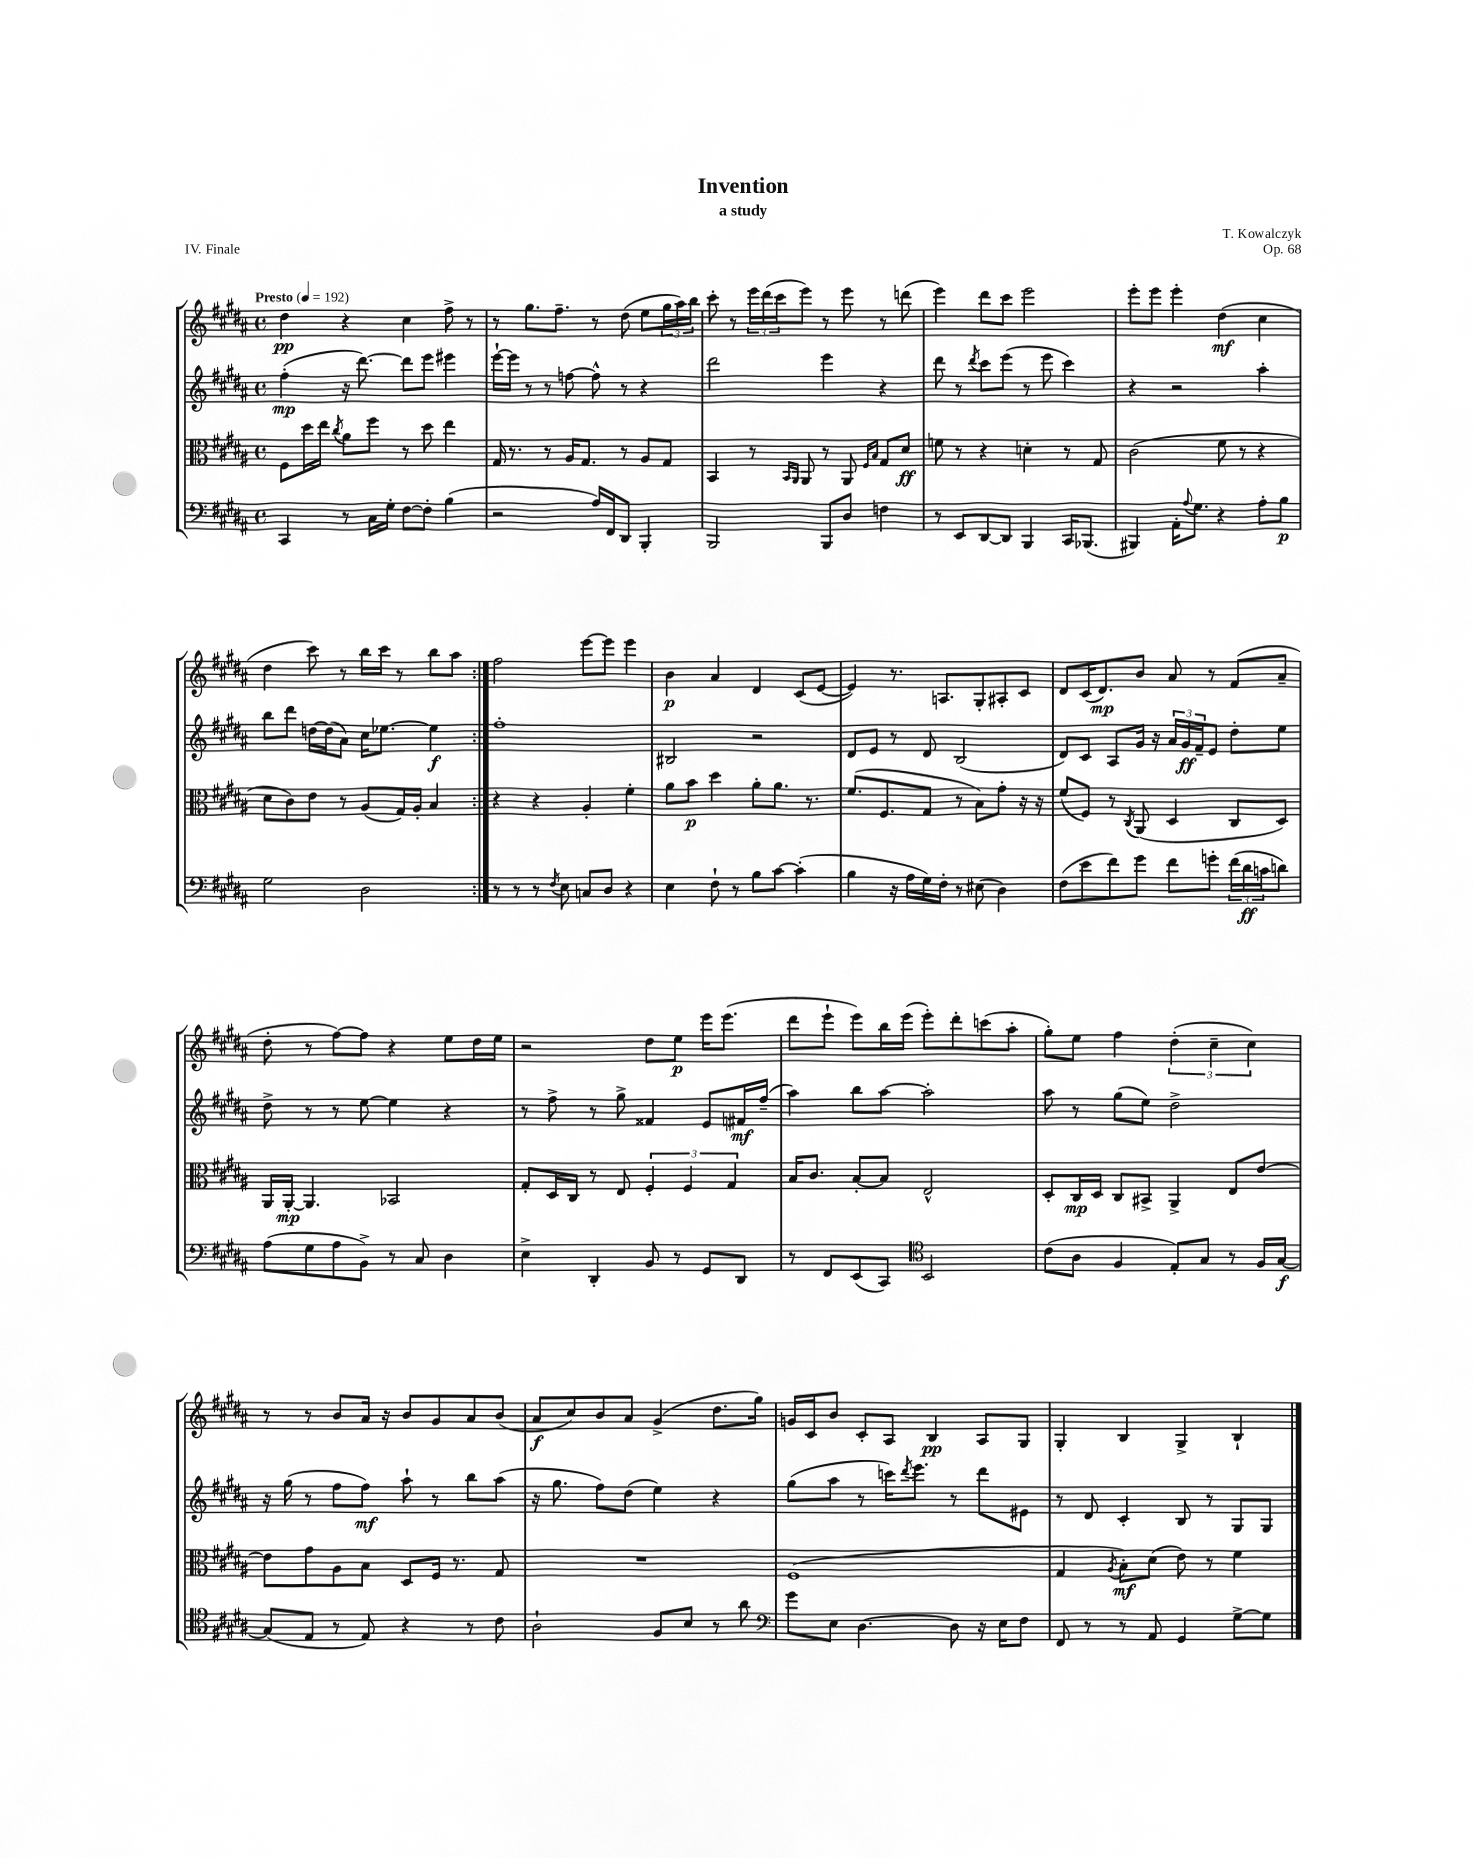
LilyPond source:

\header { title = "Invention" composer = "T. Kowalczyk" subtitle = "a study" opus = "Op. 68" piece = "IV. Finale" }
<<
\new StaffGroup <<
\new Staff = "s0" {
    \clef treble \key b \major \defaultTimeSignature \time 4/4 \tempo "Presto" 4 = 192
    \repeat volta 2 { dis''4\pp r4 cis''4 fis''8-> r8 |
    r8 gis''8. fis''8.-- r8 dis''8( e''8 \tuplet 3/2 { gis''16 ais''16) b''16 } |
    cis'''8-. r8 \tuplet 3/2 { e'''16 dis'''16( cis'''16 } e'''8) r8 e'''8 r8 d'''8( |
    e'''4) dis'''8 cis'''8 e'''2 |
    e'''8-. e'''8 e'''4-. dis''4\mf( cis''4 |
    dis''4 cis'''8) r8 b''16 cis'''16 r8 b''8 ais''8 | }
    fis''2 e'''8~ e'''8 e'''4 |
    b'4\p ais'4 dis'4 cis'8( e'8~ |
    e'4) r8. a8. gis8-. ais8-. cis'8 |
    dis'8 cis'16( dis'8.\mp) b'8 ais'8 r8 fis'8( ais'8-- |
    dis''8-. r8 fis''8~) fis''8 r4 e''8 dis''16 e''16 |
    r2 dis''8 e''8\p e'''16 e'''8.( |
    dis'''8 e'''8-! e'''8) b''16 e'''16( e'''8-.) dis'''8-. c'''8( ais''8-. |
    gis''8-.) e''8 fis''4 \tuplet 3/2 { dis''4-.( cis''4-- cis''4) } |
    r8 r8 b'8 ais'16 r16 b'8 gis'8 ais'8 b'8( |
    ais'8\f cis''8) b'8 ais'8 gis'4->( dis''8. gis''16) |
    g'16 cis'16 b'8 cis'8-. ais8 b4\pp ais8 gis8 |
    gis4-. b4 gis4-> b4-! \bar "|." |
}
\new Staff = "s1" {
    \clef treble \key b \major \defaultTimeSignature \time 4/4
    \repeat volta 2 { fis''4-.\mp( r16 dis'''8.~) dis'''8 e'''8 eis'''4 |
    e'''16~-! e'''16 r8 r8 f''8~ f''8-^ r8 r4 |
    dis'''2 e'''4 r4 |
    dis'''8 r8 \acciaccatura { dis'''8 } cis'''8 e'''8( r8 e'''8 cis'''4) |
    r4 r2 ais''4-. |
    b''8 dis'''8 d''16~ d''16( ais'8) cis''16 ees''8.~ ees''4\f | }
    fis''1-. |
    bis2 r2 |
    dis'8 e'8 r8 dis'8 b2( |
    dis'8) cis'8 ais8 gis'16 r16 \tuplet 3/2 { ais'16 gis'16\ff fis'16-- } e'8 dis''8-. e''8 |
    dis''8-> r8 r8 e''8~ e''4 r4 |
    r8 fis''8-> r8 gis''8-> fisis'4 e'8 fis'16\mf fis''16--( |
    ais''4) b''8 ais''8~ ais''2-. |
    ais''8 r8 gis''8( e''8) dis''2-> |
    r16 gis''16( r8 fis''8 fis''8\mf) ais''8-! r8 b''8 ais''8( |
    r16 gis''8. fis''8) dis''8( e''4) r4 |
    gis''8( ais''8 r8 c'''16) \acciaccatura { dis'''8 } e'''8. r8 dis'''8 eis'8 |
    r8 dis'8 cis'4-. b8 r8 gis8 gis8 \bar "|." |
}
\new Staff = "s2" {
    \clef alto \key b \major \defaultTimeSignature \time 4/4
    \repeat volta 2 { fis8 dis''16 e''16 \acciaccatura { cis''8 } ais'8 fis''8 r8 dis''8 e''4 |
    gis16 r8. r8 ais16 gis8. r8 ais8 gis8 |
    b,4 r8 \grace { b,16 ais,16 } ais,8 r8 ais,8 \grace { fis16 b16 } gis8 dis'8\ff |
    f'8 r8 r4 d'4-. r8 gis8 |
    cis'2( fis'8 r8 r4 |
    dis'8 cis'8) e'8 r8 ais8( gis16) ais16-. b4 | }
    r4 r4 ais4-. fis'4-. |
    ais'8 b'8\p dis''4 ais'8-. ais'8. r8. |
    fis'8.( fis8. gis8 r8 b8) gis'8-. r16 r16 |
    fis'8( fis8) r8 \acciaccatura { cis8 } ais,8( dis4 cis8 dis8) |
    ais,16 ais,16~-.\mp ais,4. bes,2 |
    gis8-. dis16 cis16 r8 e8 \tuplet 3/2 { fis4-. fis4 gis4 } |
    b16 cis'8. b8~-. b8 e2-^ |
    dis8-. cis16\mp dis16 cis8 bis,8-> ais,4-> e8 e'8~ |
    e'8 gis'8 ais8 b8 dis8 fis16 r8. gis8 |
    R1 |
    fis1( |
    gis4 \acciaccatura { ais8 } b8-.\mf) dis'8( e'8) r8 fis'4 \bar "|." |
}
\new Staff = "s3" {
    \clef bass \key b \major \defaultTimeSignature \time 4/4
    \repeat volta 2 { cis,4 r8 cis16 gis16-. fis8~ fis8-. b4( |
    r2 ais16) fis,16 dis,8 b,,4-. |
    b,,2 b,,8 dis8 f4 |
    r8 e,8 dis,8~ dis,8 b,,4 cis,16 bes,,8.( |
    bis,,4) ais,16-. \appoggiatura { ais8 } gis8. r4 ais8-. b8\p |
    gis2 dis2 | }
    r8 r8 r8 \acciaccatura { fis8 } e8 c8 dis8 r4 |
    e4 fis8-! r8 b8 cis'8~ cis'4-.( |
    b4 r16 ais16 gis16) fis16-. r8 eis8( dis4) |
    fis8( e'8 fis'8) gis'8 fis'8 g'8-. \tuplet 3/2 { fis'16( dis'16\ff c'16 } d'8) |
    ais8( gis8 ais8 b,8->) r8 cis8 dis4 |
    e4-> dis,4-. b,8 r8 gis,8 dis,8 |
    r8 fis,8 e,8( cis,8) \clef tenor b,2 |
    cis'8( ais8 fis4 e8-.) gis8 r8 fis16 gis16~\f |
    gis8( e8 r8 e8) r4 r8 cis'8 |
    ais2-! fis8 b8 r8 ais'8 |
    \clef bass gis'8 e8 dis4.~ dis8 r16 e16 fis8 |
    fis,8 r8 r8 ais,8 gis,4 gis8~-> gis8 \bar "|." |
}
>>
>>
\layout { \context { \Score \remove "Bar_number_engraver" } }
